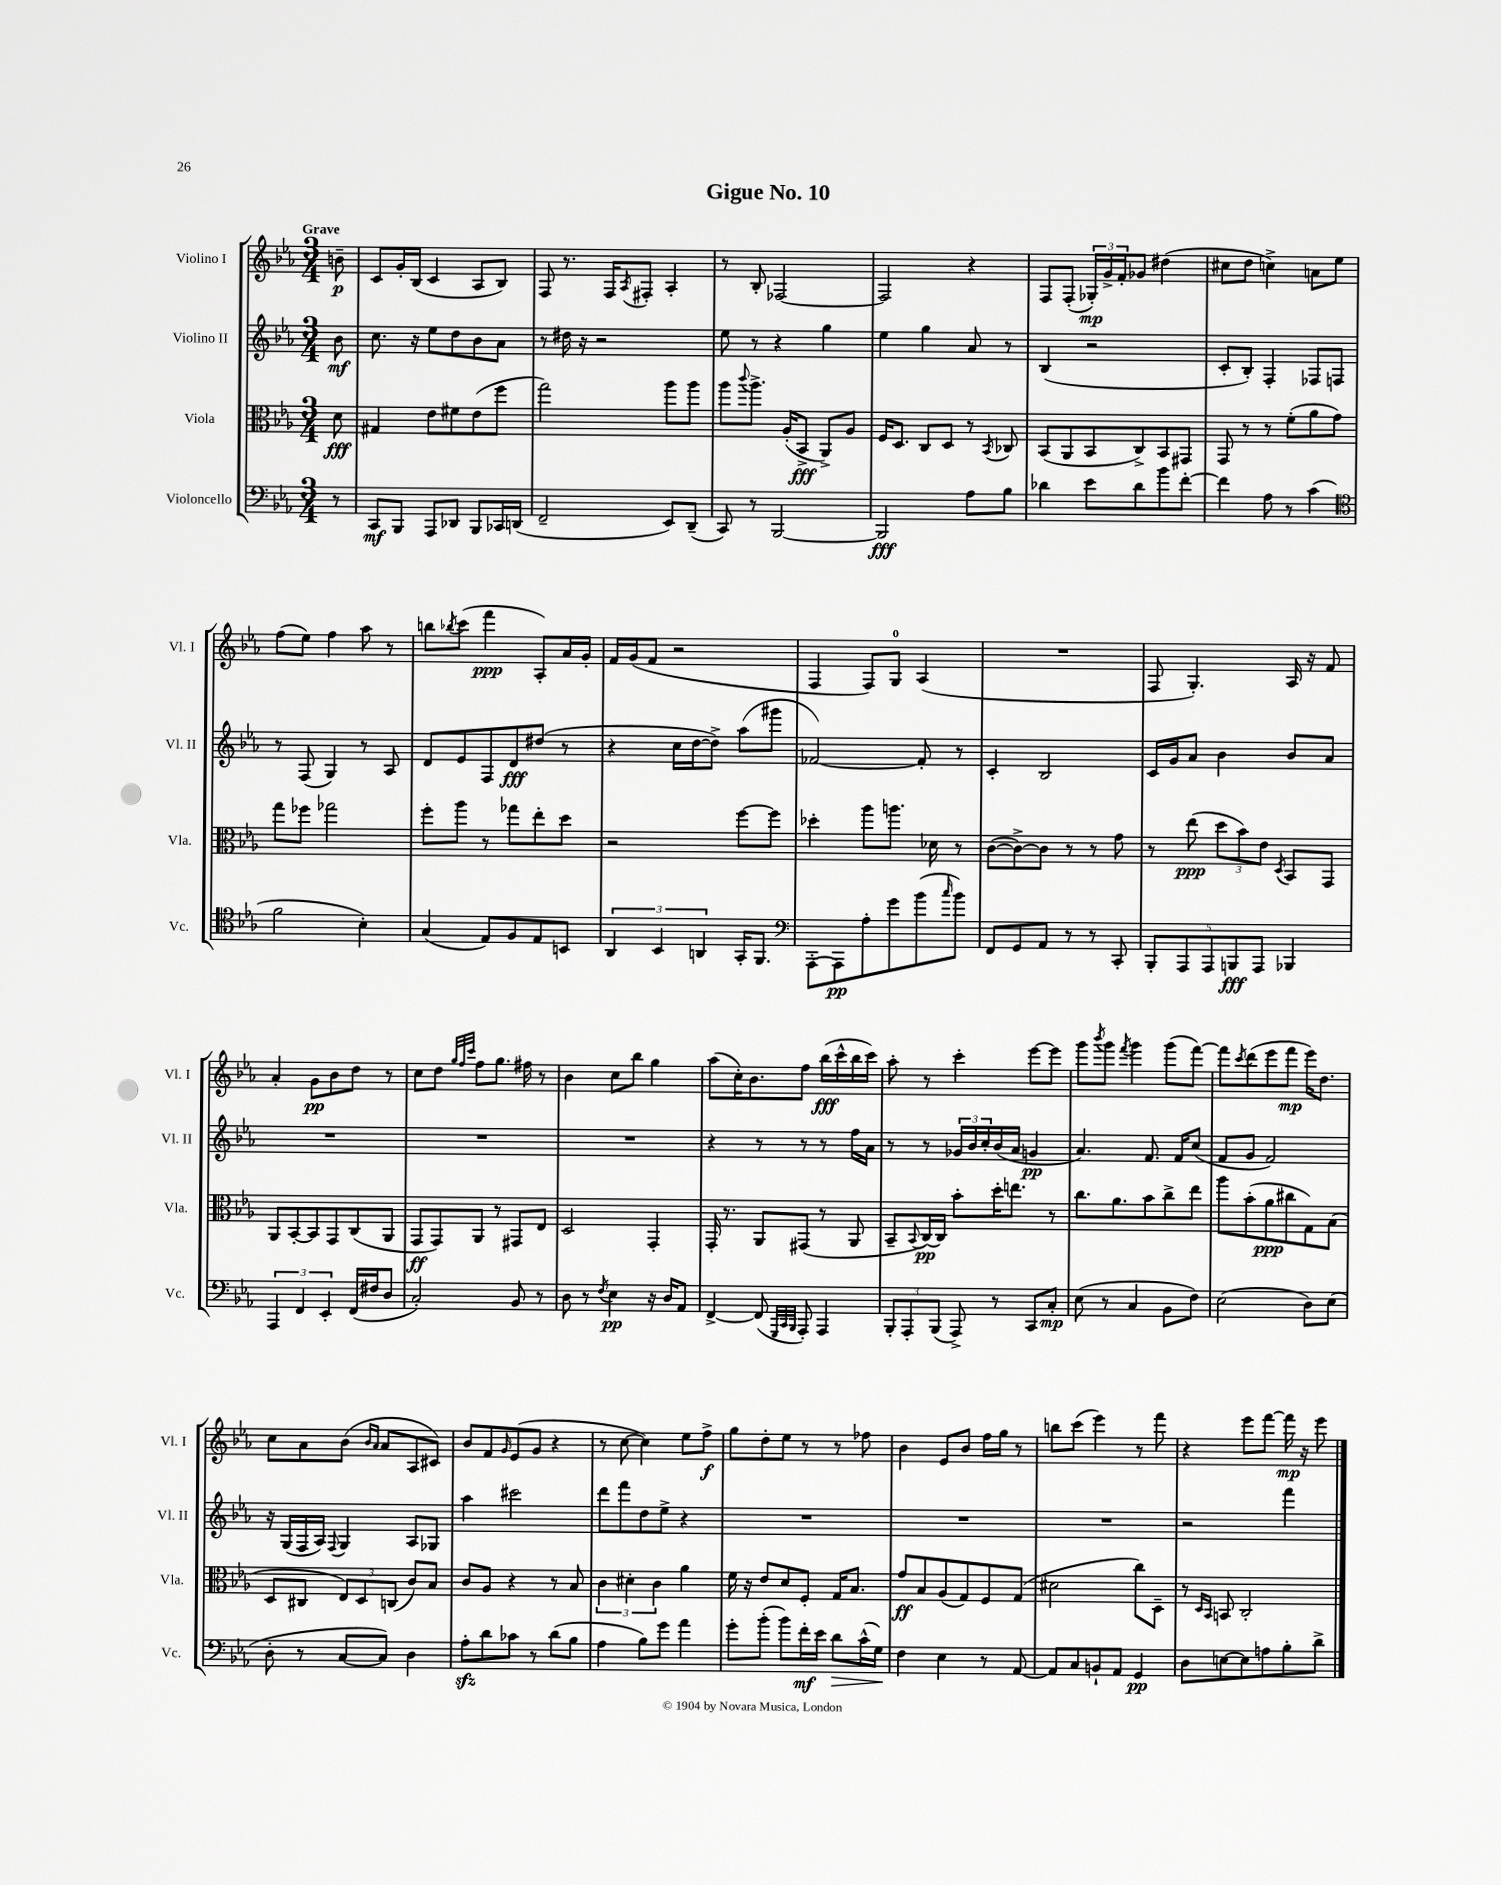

**kern	**kern	**kern	**kern
*staff4	*staff3	*staff2	*staff1
*clefF4	*clefC3	*clefG2	*clefG2
*k[b-e-a-]	*k[b-e-a-]	*k[b-e-a-]	*k[b-e-a-]
*M3/4	*M3/4	*M3/4	*M3/4
8r	8d\	8b-\	8b~\
=	=	=	=
8CC/L	4G#/	8.cc\	8c/L
8BBB-/J	.	.	16g'/L
.	.	16r	(16B-/JJ
8AAA-/L	8e-\L	8ee-\L	4c/
8DD-/J	8f#\	8dd\	.
8BBB-/L	(8e-\	8b-\	8A-/L
16CC-/L	8ff\J	8a-\J	8B-/J)
(16DD/JJ	.	.	.
=	=	=	=
2FF~/	2gg\)	8r	8F/
.	.	16dd#\	8.r
.	.	16r	.
.	.	2r	.
.	.	.	16F/LK
.	.	.	8qA-/
.	.	.	8F#'/J
8EE-/L)	8aa-\L	.	4A-'/
(8DD~/J	8aa-\J	.	.
=	=	=	=
8CC/)	8aa-\L	8ee-\	8r
.	8qqccc/	.	.
8r	8.aa-^\J	8r	8B-'/
[2BBB-/	.	4r	[2F-/
.	(16A-'/LK	.	.
.	8BB-^/J	.	.
.	8AA-^/L)	4gg\	.
.	8A-/J	.	.
=	=	=	=
2BBB-/]	16F/LK	4ee-\	2F-/]
.	8.D/J	.	.
.	8C/L	4gg\	.
.	8D/J	.	.
8A-\L	8r	8a-/	4r
.	8qBB-/	.	.
8B-\J	8C-/	8r	.
=	=	=	=
4d-\	(8BB-/L	(4B-/	8F/L
.	8AA-/	.	(8F'/J
8e-\L	8BB-/	2r	24G-'/LL)
.	.	.	24g^/
.	.	.	24f'/J
8d-\	8C^/)	.	8g-/J
8b-\	8BB-/	.	(4dd#\
[8f'\J	8GG#/J	.	.
=	=	=	=
4f\]	8GG/	8c'/L	8cc#\L
.	8r	8B-'/J)	8dd\J
8A-\	8r	4F'/	4cc^\)
8r	(8f'\L	.	.
(4c\	8a-\	8F-/L	8a\L
.	8g\J)	8F/J	8ee-\J
=	=	=	=
*clefC4	*	*	*
2f\	8gg\L	8r	(8ff\L
.	8ff-\J	(8F/	8ee-\J)
.	2gg-\	4G/)	4ff\
4B-'\)	.	8r	8aa-\
.	.	8A-/	8r
=	=	=	=
(4G/	8ff'\L	8d/L	8bb\L
.	.	.	8qbb-/
.	8aa-\J	8e-/	(8ccc\J
8E-/L)	8r	8F/	4fff\
8F/	8gg-\L	8d/	.
8E-/	8ee-'\	(8dd#/J	8A-'/L)
8BB/J	8dd\J	8r	16a-/L
.	.	.	16g'/JJ
=	=	=	=
6AA-/	2r	4r	16f/LL
.	.	.	(16g/J
.	.	.	8f/J
6BB-/	.	.	.
.	.	16cc\LL	2r
.	.	[16dd\J	.
6AA/	.	.	.
.	.	8dd^\]J)	.
16GG'/LK	[8ff\L	(8aa-\L	.
8.FF/J	.	.	.
.	8ff\]J	8ggg#\J	.
=	=	=	=
*clefF4	*	*	*
[8AAA-'\L	4dd-'\	[2f-/)	4F/
8AAA-\]	.	.	.
8A-'\	8aa-\L	.	8F/L)
8g\	8.aa\J	.	8G/J
(8b-\	.	8f-'/]	(4A-/
.	16d-\	.	.
16qqcc/	.	.	.
8b-\J)	8r	8r	.
=	=	=	=
8FF/L	([8c\L	4c'/	2.r
8GG/	8c^\_)	.	.
8AA-/J	8c\]J	2B-/	.
8r	8r	.	.
8r	8r	.	.
8CC'/	8g\	.	.
=	=	=	=
10BBB-'/L	8r	16c/LL	8F/
.	.	16g/J	.
10AAA-/	.	.	.
.	(8ee-\	8a-/J	4.G'/)
10AAA-/	.	.	.
.	12dd\L	4b-\	.
10BBB/	.	.	.
.	12b-\)	.	.
10AAA-/J	.	.	.
.	12e-\J	.	.
.	8qD/	.	.
4BBB-/	8BB-/L	8b-/L	16A-/
.	.	.	16r
.	8GG/J	8a-/J	8f/
=	=	=	=
6AAA-/	8AA-/L	2.r	4a-'/
.	[8BB-'/	.	.
6FF/	.	.	.
.	8BB-/]	.	8g\L
6EE-'/	.	.	.
.	8GG/	.	8b-\
(16FF/LL	(8C/	.	8dd\J
16F#/J	.	.	.
8D/J	8AA-/J	.	8r
=	=	=	=
2C'/)	8GG/L	2.r	8cc\L
.	8GG/)	.	8dd\J
.	.	.	32qqgg/LLL
.	.	.	32qqff/
.	.	.	32qqccc/JJJ
.	8AA-/J	.	8ff\L
.	8r	.	8.gg\J
8BB-/	8GG#/L	.	.
.	.	.	16ff#\
8r	8E-/J	.	8r
=	=	=	=
8D\	2D/	2.r	4b-\
8r	.	.	.
8qF/	.	.	.
4E-\	.	.	8cc\L
.	.	.	8bb-\J
16r	4GG'/	.	4gg\
16D/LK	.	.	.
8AA-/J	.	.	.
=	=	=	=
[4FF^/	16GG'/	4r	(8aa-\L
.	8.r	.	.
.	.	.	16cc'\K)
.	.	.	8.b-\
(8FF/]	8AA-/L	8r	.
32qqGGG/LLL	.	.	.
32qqCC/	.	.	.
32qqBBB-/JJJ	.	.	.
8AAA-'/)	(8GG#/J	8r	8ff\J
4AAA-/	8r	8r	(16bb-\LL
.	.	.	16ccc^^\
.	8AA-/	16ff\LL	16bb-\
.	.	16a-\JJ	16ccc\JJ)
=	=	=	=
12BBB-'/L	8BB-~/L	8r	8aa-'\
12AAA-'/	.	.	.
.	8qqBB-/	.	.
.	[16C/L)	8r	8r
(12BBB-/J	.	.	.
.	16C/]JJ	.	.
8AAA-^/)	8b-'\L	24g-/LL	4ccc'\
.	.	24b-/	.
.	.	24cc'/	.
8r	16dd'\K	(16b-/	.
.	8.ee\J	16a-/JJ	.
8CC/L	.	4g/	[8eee-\L
8C'/J	8r	.	8eee-\]J
=	=	=	=
(8E-\	8.cc\L	4.a-/)	8ggg\L
.	.	.	8qbbb-/
8r	.	.	8ggg\J
.	8.a-\	.	.
.	.	.	8qfff/
4C/	.	.	4ggg\
.	8b-\	8.f/	.
8BB-\L	8cc^\	.	(8ggg\L
.	.	16f/LK	.
8F\J)	8ee-\J	(8cc/J	[8fff\J)
=	=	=	=
(2E-\	8aa-\L	8f/L	8fff\]L
.	.	.	8qccc/
.	(8b-'\	8g/J	(8ddd\
.	8a-\	2f/)	8eee-\
.	8cc#\	.	8fff\J
8D\L)	8G\)	.	16eee-\LK)
.	.	.	8.dd\J
(8E-\J	(8B-\J	.	.
=	=	=	=
8D'\	8D/L	16r	8cc\L
.	.	(16G/LL	.
8r	8C#/J	16F/	8a-\
.	.	16A-/JJ)	.
.	.	8qqF/	.
[8C/L	12E-/L)	4G/	(8b-\J
.	12D/	.	.
.	.	.	16qqb-/LL
.	.	.	16qqa-/JJ
8C/]J)	.	.	8a-/L
.	(12C/J	.	.
4D\	8c/L)	8A-/L	8A-/
.	8B-/J	8G-/J	8c#/J)
=	=	=	=
8A-'\L	8c/L	4aa-\	8b-/L
8d\	8A-/J	.	8f/
.	.	.	16qqg/
8c-\J	4r	2ccc#\	(8e-/
8r	.	.	8g/J
(8d\L	8r	.	4r
8B-\J	8B-/	.	.
=	=	=	=
4A-\	6c\	8ddd\L	8r
.	.	8fff\	[8cc\
.	6d#'\	.	.
8B-\L)	.	8dd\	4cc\])
.	6c\	.	.
8g\J	.	8ee-^\J	.
4a-\	4a-\	4r	8ee-\L
.	.	.	8ff^\J
=	=	=	=
8g'\L	16f\	2.r	8gg\L
.	16r	.	.
(8b-'\J	8e-/L	.	8dd'\
8b-\L)	8d/	.	8ee-\J
16f'\L	8F'/J	.	8r
16e-\JJ	.	.	.
8d\L	16G/LK	.	8r
.	8.B-/J	.	.
(16c^^\L	.	.	8ff-\
16G\JJ)	.	.	.
=	=	=	=
4F\	8g/L	2.r	4b-\
.	8B-/	.	.
4E-\	(8A-/	.	8e-/L
.	8G/)	.	8b-/J
8r	8F/	.	16ff\LL
.	.	.	16gg\JJ
[8AA-/	(8G/J	.	8r
=	=	=	=
8AA-/]L	2d#\	2.r	8bb\L
8C/	.	.	(8ccc\J
8BB`/	.	.	4eee-\)
8AA-/J	.	.	.
4GG/	8cc\L)	.	8r
.	8D~\J	.	8fff\
=	=	=	=
8D\L	8r	2r	4r
.	16qqD/LL	.	.
.	16qqBB-/JJ	.	.
[8E\	8BB/	.	.
8E\]	2C'/	.	8eee-\L
8A\	.	.	[8fff\J
8B-'\	.	4fff\	16fff\]
.	.	.	16r
8d^\J	.	.	8eee-\
==	==	==	==
*-	*-	*-	*-
